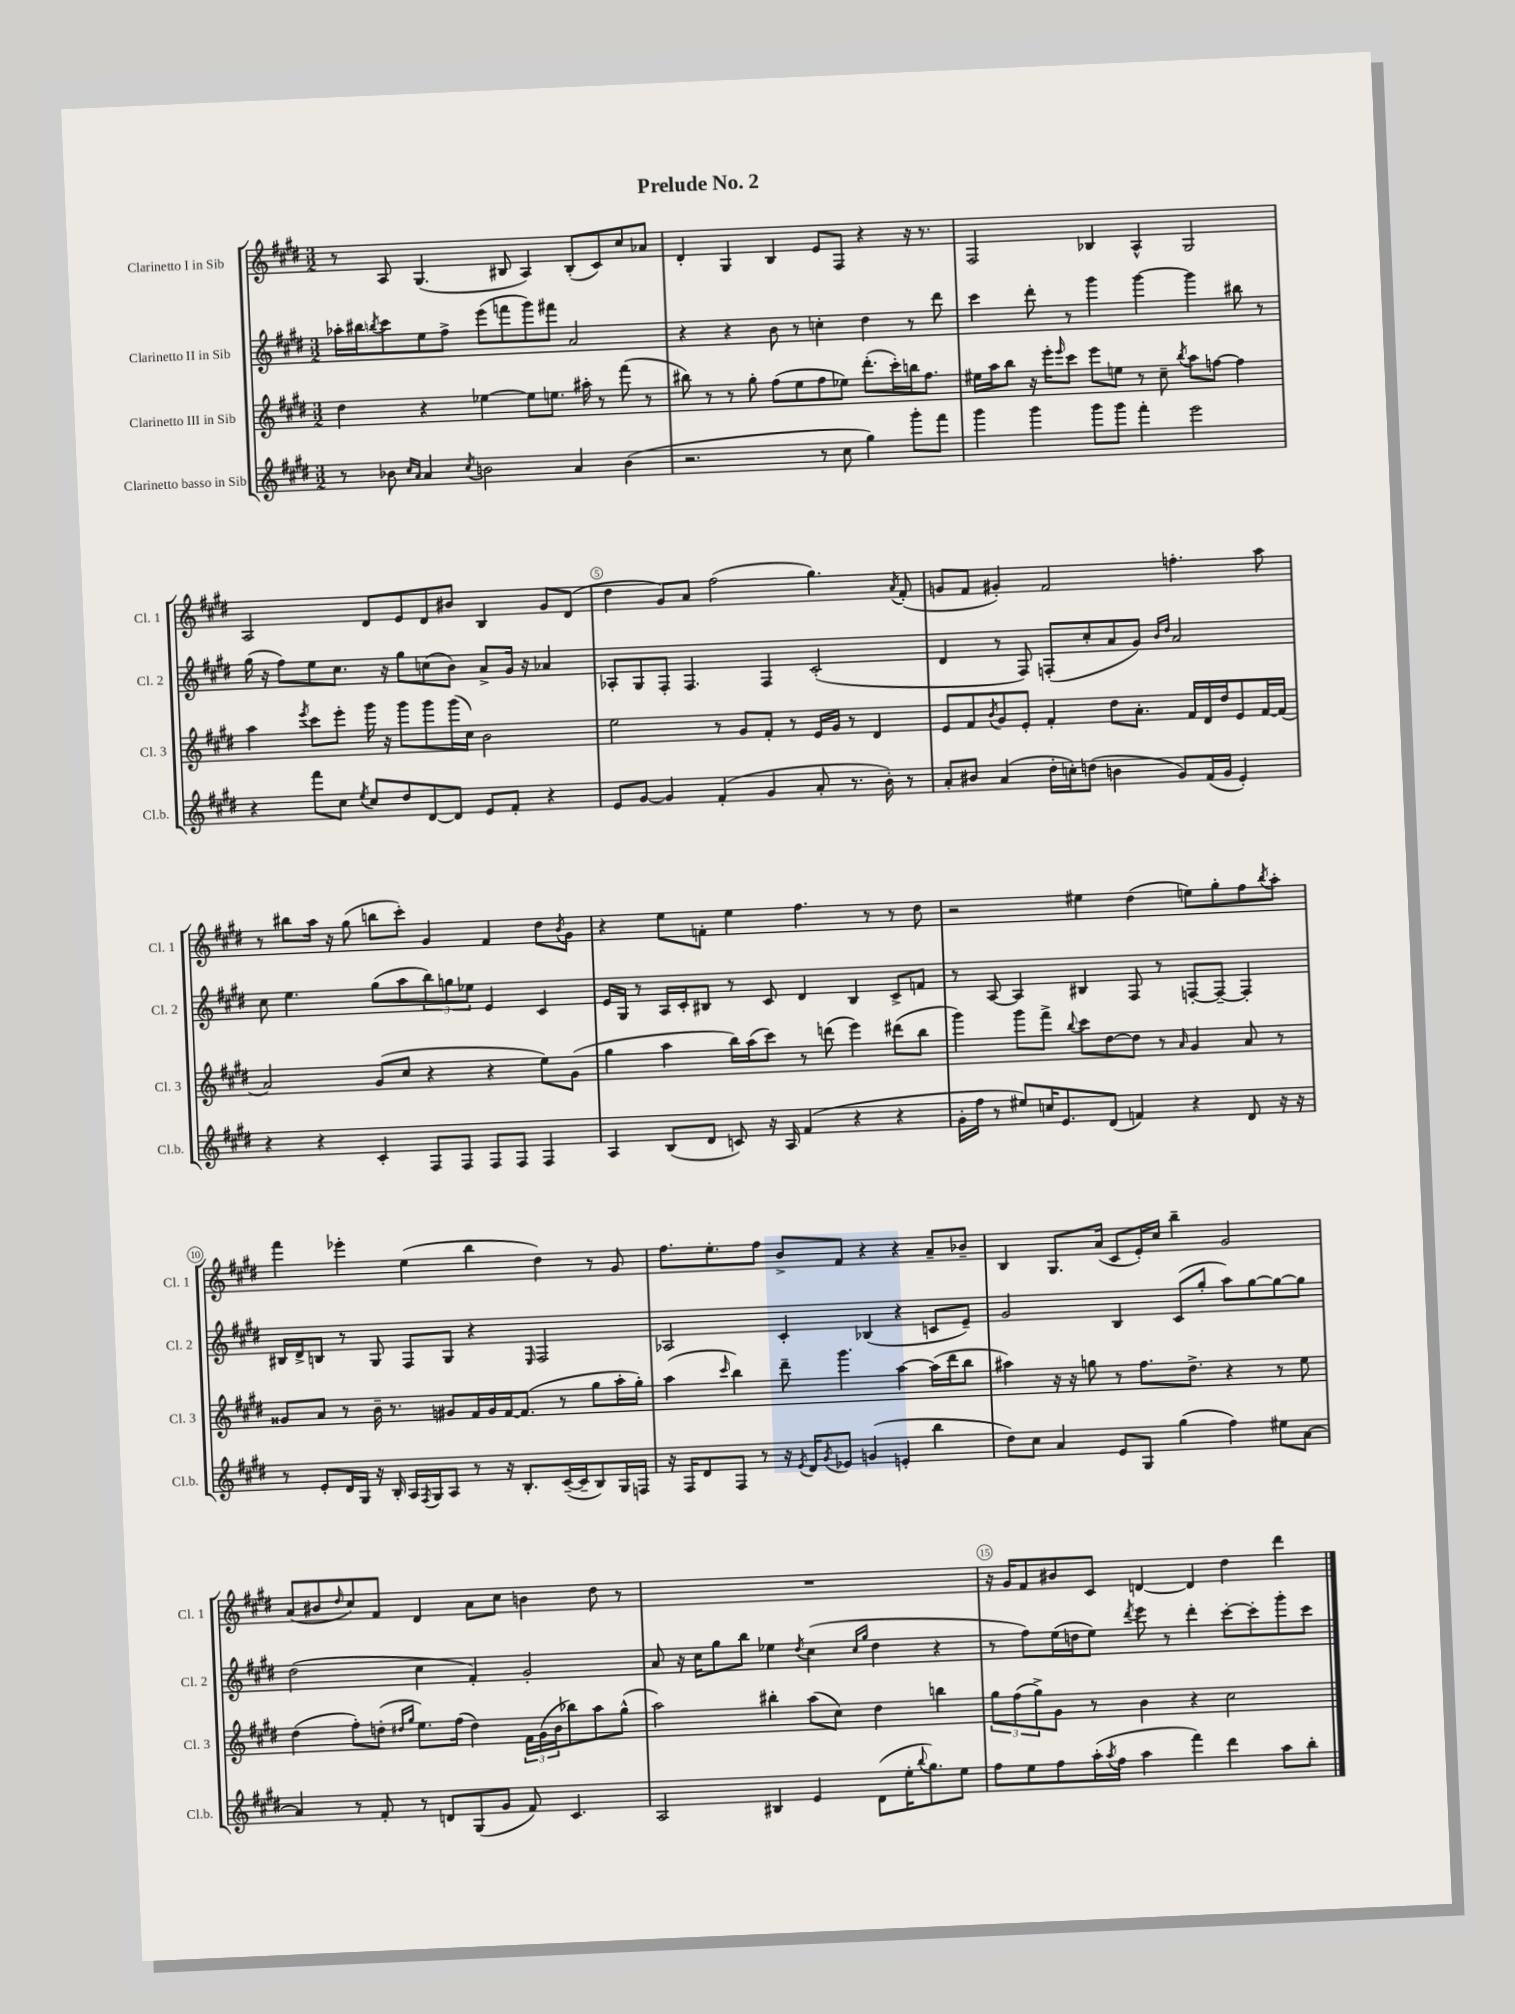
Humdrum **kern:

**kern	**kern	**kern	**kern
*part4	*part3	*part2	*part1
*staff4	*staff3	*staff2	*staff1
*I"Clarinetto basso in Sib	*I"Clarinetto III in Sib	*I"Clarinetto II in Sib	*I"Clarinetto I in Sib
*I'Cl.b.	*I'Cl. 3	*I'Cl. 2	*I'Cl. 1
*clefG2	*clefG2	*clefG2	*clefG2
*k[f#c#g#d#]	*k[f#c#g#d#]	*k[f#c#g#d#]	*k[f#c#g#d#]
*M3/2	*M3/2	*M3/2	*M3/2
=1	=1	=1	=1
8r	4dd#\	16aa-X'\LL	8r
.	.	16bb#X\J	.
.	.	8qbbn/	.
8b-X\	.	8ccc#\	8A/
16qqcc#/LL	.	.	.
16qqa/JJ	.	.	.
4a/	4r	8ee\	(4.G#/
.	.	8ff#^\J	.
8qcc#/	.	.	.
2bn\	[4ee-X\	(8eee\L	.
.	.	8fffn\	8B#X/
.	8ee-\L]	8ggg#\)	4A/)
.	8.een\J	8fff#X\J	.
4a/	.	2a/	(8B#'/L
.	16aa#X'\	.	.
.	8r	.	8c#/)
(4b\	(8fff#\	.	8cc#/
.	8r	.	8a-X/J
=2	=2	=2	=2
2.r	8bb#X\)	4r	4d#'/
.	8r	.	.
.	8r	4r	4G#/
.	8gg#'\	.	.
.	(8ff#\L	8b\	4B/
.	8ee\	8r	.
8r	8ff#\	4ccn'\	8e/L
8cc#\	8ee-X\J)	.	8F#/J
4gg#\)	(8.ddd#'\L	4dd#\	4r
.	16ccc#'\L)	.	.
8ggg#'\L	16bbn\J	8r	16r
.	8.ff#\J	.	8.r
8fff#\J	.	8ddd#\	.
=3	=3	=3	=3
4ggg#\	16ee#X\LL	4ccc#\	2F#/
.	16aa\J	.	.
.	8bb\J	.	.
4ggg#\	16r	8ddd#'\	.
.	16eee'\KL	.	.
.	16qqeee/	.	.
.	8ccc#\J	8r	.
8ggg#\L	8eee\L	4ggg#\	4B-X/
8ggg#\J	8een\J	.	.
4fff#'\	8r	[4ggg#\	4A^^/
.	8cc#~\	.	.
.	8qbb/	.	.
2eee\	8aa\L	4ggg#\]	2G#/
.	[8ffn\J	.	.
.	4ff\]	8bb#X\	.
.	.	8r	.
!!LO:LB:g=z
=4	=4	=4	=4
4r	4aa\	(16gg#\	2A/
.	.	16r	.
.	.	8ff#\L)	.
.	8qeee/	.	.
8fff#\L	8ccc#\L	8ee\	.
8cc#\J	8eee'\J	8.cc#\J	.
8qee/	.	.	.
8cc#/L	16ggg#\	.	8d#/L
.	16r	16r	.
8dd#/	8ggg#\L	8gg#\L	8e/
[8d#/	8ggg#\	(8ccn\	8d#/
8d#/J]	(16ggg#\L	8b\J)	8b#X/J
.	16cc#\JJ)	.	.
8e/L	2b\	8a^/L	4B/
8f#'/J	.	16g#/Jk	.
.	.	16r	.
4r	.	4a-X/	8g#/L
.	.	.	(8d#/J
=5	=5	=5	=5
8e/L	2ee\	8A-X'/L	4dd#\
[8g#/J	.	8G#/	.
4g#/]	.	8F#'/J	8g#/L)
.	.	4.F#/	8a/J
(4f#'/	8r	.	(2ff#\
.	8g#/L	.	.
4g#/	8f#'/J	4F#/	.
.	8r	.	.
8a'/	16e/LL	(2c#'/	4.gg#\)
.	16g#/JJ	.	.
8.r	8r	.	.
.	4d#/	.	.
16b'\)	.	.	.
.	.	.	8qa/
8r	.	.	(8f#'/
=6	=6	=6	=6
8a'/L	8e/L	4d#/	8gn/L
8b#X/J	8f#/	.	8f#/J
.	8qb/	.	.
(4a/	8g#/	8r	4g#X'/)
.	8e'/J	8F#/)	.
16dd#'\LL	4f#'/	(8Fn'/L	2f#/
16ccn'\J)	.	.	.
(8ddn\J	.	8cc#'/	.
4bn\	8dd#\L	8a/	.
.	8.a'\J	8g#/J)	.
.	.	16qqb/LL	.
.	.	16qqdd#/JJ	.
8g#/L)	.	2a/	4.ffn'\
.	16f#/LL	.	.
(16f#/L	16d#/	.	.
16g#/JJ	16dd#/J	.	.
4e'/)	8e/	.	.
.	[16f#/L	.	8aa\
.	(16f#/JJ]	.	.
!!LO:LB:g=z
=7	=7	=7	=7
4r	2a/)	8cc#\	8r
.	.	4.ee\	8bb#X\L
4r	.	.	16aa\Jk
.	.	.	16r
.	.	.	(8gg#\
4c#'/	(8g#/L	(8gg#\L	8bbn\L
.	8cc#/J	8aa\	8ccc#'\J)
8F#/L	4r	12bb\)	4g#/
.	.	12ggn\	.
8F#/J	.	.	.
.	.	12ee-X\J	.
8F#/L	4r	4e/	4f#/
8F#/J	.	.	.
4F#/	8ee\L)	4c#/	8dd#\L
.	.	.	8qb/
.	(8g#\J	.	8g#\J
=8	=8	=8	=8
4A/	4gg#\	16e/LL	4r
.	.	16G#/JJ	.
.	.	8r	.
(8B/L	4aa\	16A/LL	8ee\L
.	.	16c#'/J	.
8d#/J	.	8B#X/J	8fn'\J
8cn/)	16bb\LL)	8r	4ee\
.	(16aa\J	.	.
16r	8ccc#\J)	8c#/	.
16A/	.	.	.
(4f#/	8r	4d#/	4.ff#\
.	(8dddn\	.	.
4r	4eee\)	4B#/	.
.	.	.	8r
4r	(8ddd#X\L	8c#^/L	8r
.	8bb\J	8fn/J	8dd#\
=9	=9	=9	=9
16g#'\LL	4ggg#\)	8r	2r
16ff#\JJ	.	.	.
8r	.	[8A/	.
8ee#X/L)	8ggg#\L	4A/]	.
16ccn/K	8fff#^\J	.	.
8.e/	.	.	.
.	8qqbb/	.	.
.	8ccc#\L	4B#X/	4ee#X\
(8d#/J	[8dd#\	.	.
4fn/)	8dd#\J]	8F#/	(4dd#\
.	8r	8r	.
.	16qqa/	.	.
4r	4g#/	[8Fn'/L	8een\L)
.	.	8F~/J_	8gg#'\
8d#/	8a/	4F'/]	8ff#\
.	.	.	8qbb/
16r	8r	.	8aa'\J
16r	.	.	.
!!LO:LB:g=z
=10	=10	=10	=10
8r	8g##X/L	16B#X/LL	4fff#\
.	.	16d#^/J	.
8e'/L	8a/J	8Bn/J	.
16d#/L	8r	8r	4eee-X'\
16G#/JJ	.	.	.
16r	16b~\	8G#/	.
16B'/	8.r	.	.
16A/LL	.	8F#/L	(4ee\
8qF#/	.	.	.
16G#/J	.	.	.
8A/J	8g#X/L	8G#/J	.
8r	16f#/L	4r	4bb\
.	16g#/	.	.
16r	[16f#/J	.	.
8.B'/L	(8.f#/J]	.	.
.	.	16qqE/	.
.	.	2F#/	4dd#\)
([16c#~/L	8r	.	.
16c#~/J]	.	.	.
8B/)	8gg#\L	.	8r
16G#/L	16aa'\L	.	8g#/
16Fn/JJ	16gg#'\JJ)	.	.
=11	=11	=11	=11
16r	(4aa\	2A-X/	8.ff#\L
16F#/KL	.	.	.
8d#/	.	.	.
.	.	.	8.ee'\
.	16qqccc#/	.	.
8F#/J	4bb\)	.	.
8r	.	.	8ff#\J
16r	8ddd#~\	4c#'/	8b^/L
8qe/	.	.	.
16d#/KL	.	.	.
8qg#/	.	.	.
8e-X/J	4.ggg#\	.	8f#/J
(4gn/	.	(4B-X/	4r
4en'/	[4aa\	4r	4r
4bb\	(16aa\LL]	8cn/L	8a~/L
.	16ddd#\J	.	.
.	8bb\J	8e~/J)	8b-X~/J
=12	=12	=12	=12
8dd#\L)	4aa#X\)	2g#/	4B/
8cc#\J	.	.	.
4a/	16r	.	8.G#/L
.	16r	.	.
.	8ggn\	.	.
.	.	.	(16a/Jk
8e/L	8r	4B/	8c#/L
8G#/J	8.ff#\L	.	16e'/L)
.	.	.	16cc#/JJ
(4gg#\	.	(8c#/L	4bb~\
.	8.dd#^\J	.	.
.	.	8gg#'/J	.
4ff#\)	4r	8aa\L)	2g#/
.	.	[8gg#\	.
8ee#X\L	8r	8gg#\_	.
[8a\J	8ee\	8gg#\J]	.
!!LO:LB:g=z
=13	=13	=13	=13
4a/]	(4dd#\	(2dd#\	(8a/L
.	.	.	8b#X/
.	.	.	16qqdd#/
8r	8ff#'\L)	.	8cc#/)
8f#'/	(8ddn'\J	.	8f#/J
.	16qqdd#X/LL	.	.
.	16qqgg#/JJ	.	.
8r	8.ee\L)	4cc#\	4d#/
8dn/L	.	.	.
.	(16ff#\Jk	.	.
(8G#/	4dd#\)	4f#'/)	8a\L
8g#/J	.	.	8cc#\J
8f#/)	24f#\LL	2g#'/	4bn\
.	(24g#\	.	.
.	24b\J	.	.
4.c#/	8bb-X\)	.	.
.	8aa\	.	8dd#\
.	(8gg#^^\J	.	8r
=14	=14	=14	=14
2A/	2aa\)	8a/	1.r
.	.	16r	.
.	.	16cc#\KL	.
.	.	8gg#\	.
.	.	8bb\J	.
4B#X/	4bb#X'\	4ee-X\	.
.	.	8qdd#/	.
4e/	(8aa\L	(4cc#\	.
.	8cc#\J)	.	.
.	.	16qqcc#/LL	.
.	.	16qqgg#/JJ	.
(8d#\L	4dd#\	4dd#\	.
16ee'\K	.	.	.
8qqbb/	.	.	.
8.gg#\)	.	.	.
.	4bbn\	4r	.
8ee\J	.	.	.
=15	=15	=15	=15
8ff#\L	12gg#\L	8r	16r
.	.	.	16g#/KL
.	(12ff#\	.	.
8ee\	.	8ff#\L)	8f#/
.	12gg#^\)	.	.
8ff#\	8g#\J	(16ee\L	8b#X/
.	.	16ddn\J	.
(16aa'\L	8r	8ee\J)	8c#/J
8qaa/	.	.	.
16ff#\JJ	.	.	.
.	.	8qddd#/	.
4aa\	4b\	8eee\	[4dn/
.	.	8r	.
4fff#\)	4r	4ddd#'\	4d/]
4ddd#\	2cc#\	[8ccc#'\L	4dd#\
.	.	8ccc#'\]	.
8aa\L	.	8ggg#'\	4ddd#\
8bb'\J	.	8ccc#\J	.
==	==	==	==
*-	*-	*-	*-
